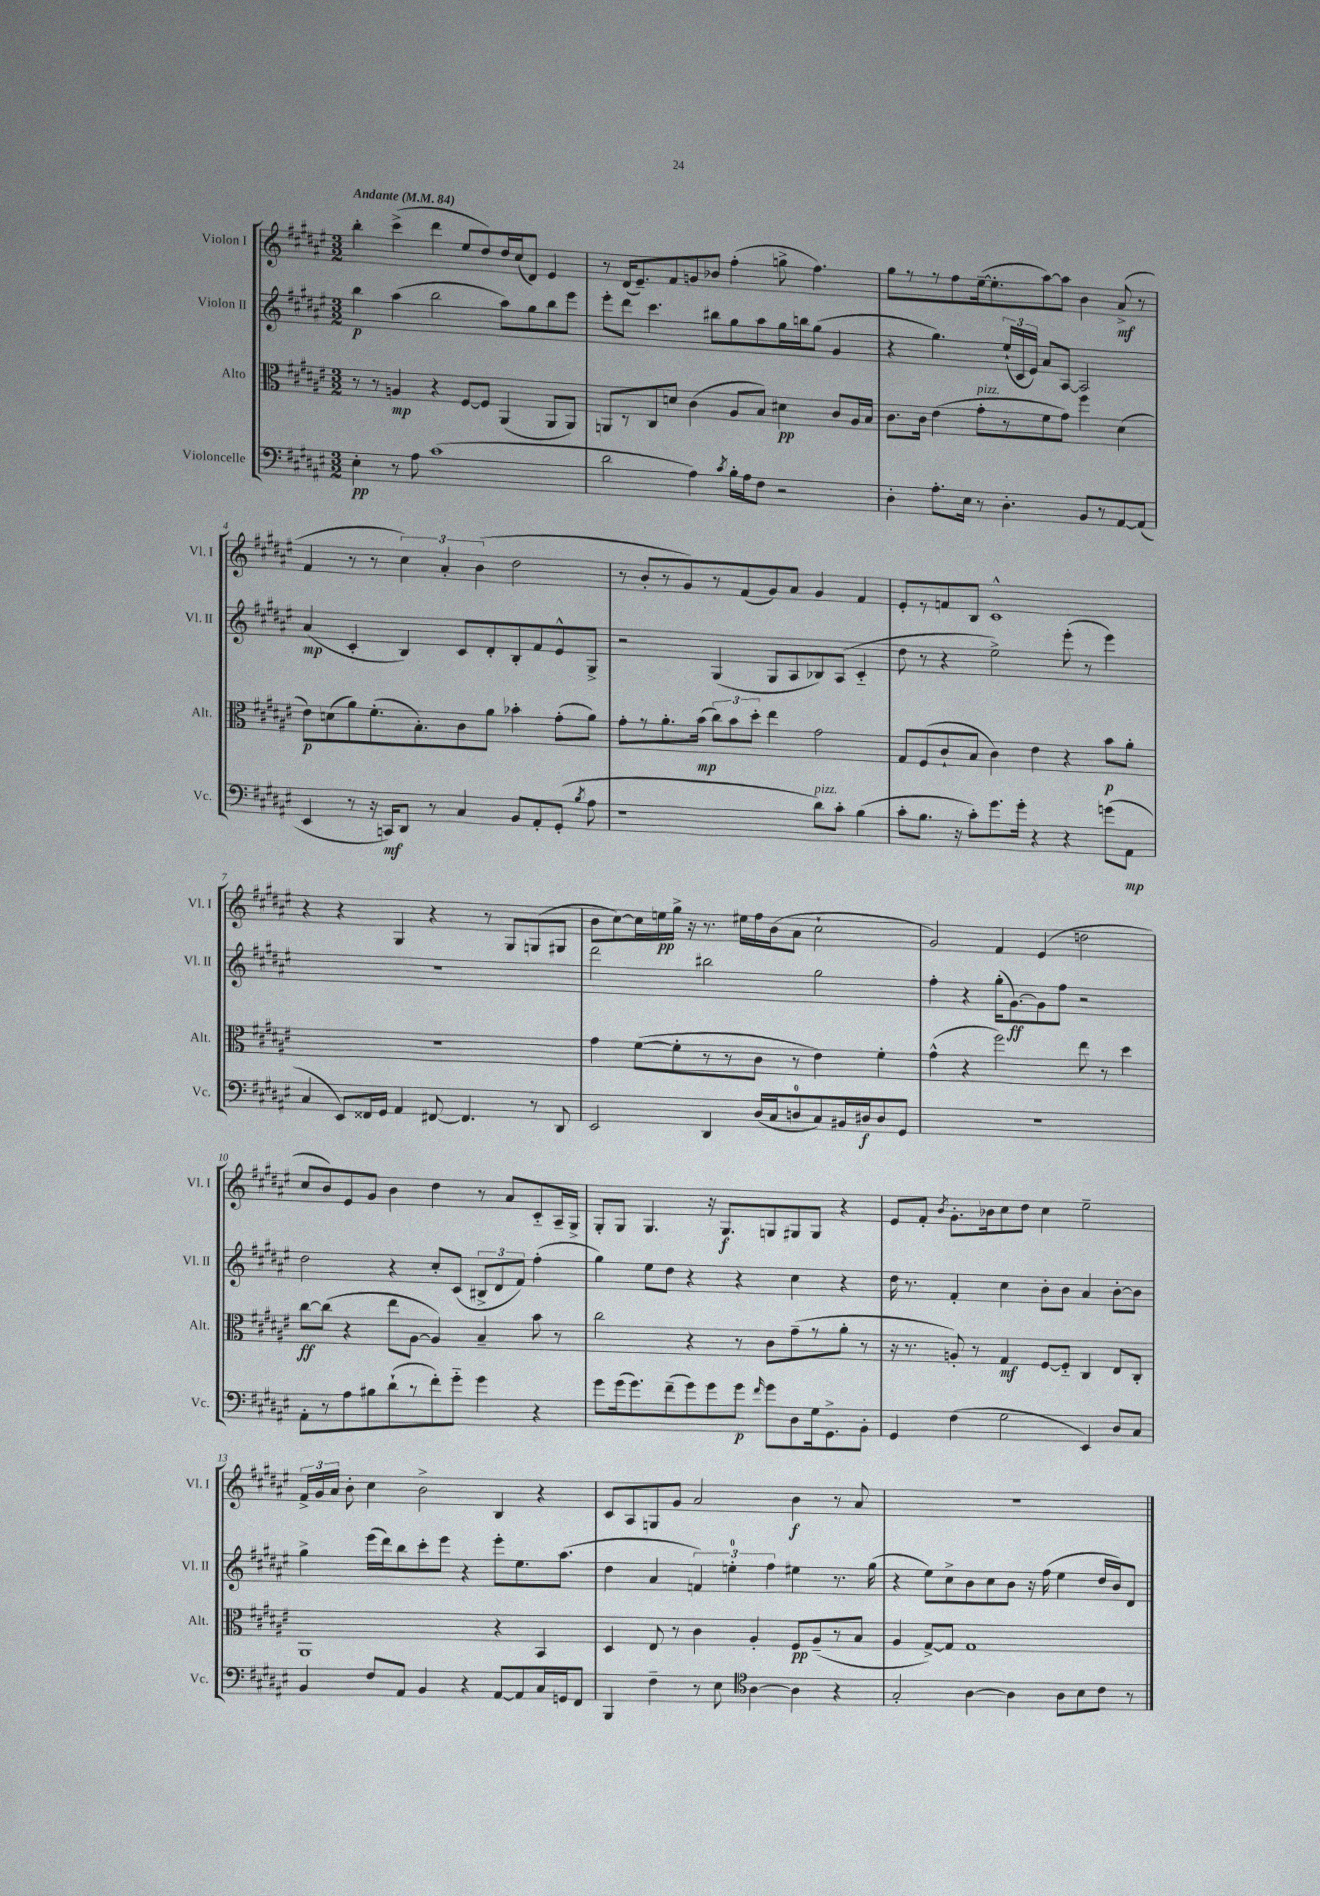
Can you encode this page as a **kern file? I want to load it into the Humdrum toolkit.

**kern	**kern	**kern	**kern
*staff4	*staff3	*staff2	*staff1
*clefF4	*clefC3	*clefG2	*clefG2
*k[f#c#g#d#a#e#]	*k[f#c#g#d#a#e#]	*k[f#c#g#d#a#e#]	*k[f#c#g#d#a#e#]
*M3/2	*M3/2	*M3/2	*M3/2
*MM84	*MM84	*MM84	*MM84
4E#'	8r	4bb	4bb'
.	8r	.	.
8r	4A	(4aa#	(4ccc#^
8A#	.	.	.
(1c#	4r	2bb	4ddd#
.	[8F#	.	8ee#
.	8F#]	.	8dd#)
.	(4AA#	8aa#)	16dd#
.	.	.	(16cc#
.	.	8gg#	8d#)
.	8AA#	8bb	4e#
.	8AA#)	8eee#	.
=	=	=	=
2d#	8AA	8eee#'	8r
.	8r	8ddd#	(16d#
.	.	.	8.e#~)
.	8C#	4.ccc#	.
.	8d	.	8f#
4A#)	(4c#	.	8g
.	.	8bb#	8b-
8qc#	.	.	.
16B'	8A#	8gg#	(4ff#'
16A#	.	.	.
8F#	8B)	8aa#	.
2r	4d#	16gg#	8gg^
.	.	16bb	.
.	.	(8gg#	4.ff#)
.	8c#	4g#	.
.	16A#	.	.
.	16B	.	.
=	=	=	=
4D#'	8.c#	4r	8gg#
.	.	.	8r
.	16c#	.	.
8.A#'	(4e#	4.gg#)	8r
.	.	.	8ff#
16E#	.	.	.
8r	8g#'	.	([16ee#~
.	.	.	8.ee#']
4.D#'	8r	(24ee#`	.
.	.	24c#	.
.	.	24e#)	.
.	8f#	8a#	[8aa#)
.	8g#)	[8A#	8aa#]
8BB	4ff#	2A#]	4b
8r	.	.	.
[8AA#	(4d#	.	(8a#^
(8AA#]	.	.	8r
=	=	=	=
4EE#	8e#)	(4a#	4f#
.	(8d	.	.
8r	8a#)	4c#'	8r
16r	(8.f#'	.	8r
16CC)	.	.	.
8DD#	.	4B)	6cc#)
.	8.B')	.	.
8r	.	.	.
.	.	.	6a#'
4C#	8c#	8c#	.
.	.	.	(6b
.	8a#	8d#'	.
8BB	4b-'	8B'	2dd#
8AA#'	.	8f#	.
(8GG#'	(8g#'	8e#^^	.
8qB	.	.	.
8A#	8a#)	8G#^	.
=	=	=	=
1r	8g#'	2r	8r
.	8r	.	8b'
.	8.a#'	.	8r
.	.	.	8g#)
.	(16b	.	.
.	12cc#)	(4G#	8r
.	12b	.	.
.	.	.	(8f#
.	12dd#'	.	.
.	4ee#	8G#	8g#)
.	.	8A#	8a#
8d#)	2g#	8B-)	4g#
8c#'	.	(8A#	.
(4B	.	4c#'~	4f#
=	=	=	=
8c#'	8G#	8dd#	8e#'
8.B	(8F#	8r	8r
.	8c#`	4r	8f
16r	.	.	.
8c#')	8B	.	8B
8.g#	4c#)	2ee#^)	1c#^^
16g#'	.	.	.
4r	4e#	.	.
4r	4r	(8eee#'	.
.	.	8r	.
(8g	8b	4eee#)	.
8AA#	8a#'	.	.
=	=	=	=
4C#	1.r	1.r	4r
8EE#)	.	.	4r
16FF##	.	.	.
16GG#	.	.	.
4AA#	.	.	4G#
[8FF#	.	.	4r
4.FF#]	.	.	.
.	.	.	8r
.	.	.	8G#
8r	.	.	(8G
8DD#	.	.	8G#
=	=	=	=
2EE#	4g#	2ddd#	8b
.	.	.	[8cc#)
.	([8f#	.	16cc#]
.	.	.	16ee
.	8f#']	.	16gg#^
.	.	.	16r
4DD#	8r	2bb#	8.r
.	8r	.	.
.	.	.	16ee#
(16D#	8c#	.	16ff#
16C#	.	.	(16b
8D	8r	.	8a#
8C#)	4e#)	2gg#	2cc#`
16BB#	.	.	.
16D#	.	.	.
8D#	4f#'	.	.
8GG#	.	.	.
=	=	=	=
1.r	(4g#^^	4ff#'	2g#)
.	4r	4r	.
.	2ff#)	(16gg#'	4f#
.	.	[8.g#)	.
.	.	8g#]	(4e#
.	.	8ff#	.
.	8ee#	2r	2dd
.	8r	.	.
.	4dd#	.	.
=	=	=	=
8AA#'	[8cc#	2dd#	8cc#
8r	(8cc#]	.	8b)
8A#	4r	.	8e#
8B#	.	.	8g#
(8d#`	8ee#	4r	4b
8r	[8A#	.	.
8f#')	4A#])	8cc#'	4dd#
8g#'~	.	(8c#	.
4g#	4B~	12B#^	8r
.	.	12d#	.
.	.	.	8a#
.	.	12f#)	.
4r	8b	(4ff#'	8c#'~
.	8r	.	16A#~
.	.	.	16G#^
=	=	=	=
8g#	2cc#	4gg#)	8G#'
(16g#	.	.	8G#
8.g#)	.	.	.
.	.	8ee#	4.G#
(8f#~	.	8dd#	.
8g#)	4r	4r	.
8g#	.	.	16r
.	.	.	8.G#
8g#	8r	4r	.
16qqf#	.	.	.
8g#	8c#	.	8G
8D#	(8g#~	4cc#	8G#
16G#	8r	.	8G#
8.GG#^	.	.	.
.	8a#'	4r	4r
8BB'	8r	.	.
=	=	=	=
4GG#	16r	16dd#	8e#
.	8.r	8.r	.
.	.	.	8f#'
.	.	.	8qb
(4F#	8A')	4f#'	8.g#'
.	8r	.	.
.	.	.	16b-
2G#	4G#	4cc#	8cc#
.	.	.	8dd#
.	[8F#	8b'	4cc#
.	8F#'~]	8b	.
4EE#)	4C#	4a#	2ee#~
8D#	8E#	[8b'	.
8C#	8C#'	8b]	.
=	=	=	=
4BB	1AA#	4gg#^	24f#^
.	.	.	24g#
.	.	.	24a#
.	.	.	8b'
8F#	.	(16eee#	4cc#
.	.	16ddd#)	.
8AA#	.	8bb	.
4BB	.	8ccc#'	2b^
.	.	8eee#	.
4r	.	4r	.
[8AA#	4r	8eee#'	4B
8AA#]	.	8.ee#	.
16C#	4BB	.	4r
16GG	.	(8.aa#	.
8FF#	.	.	.
=	=	=	=
4BBB	4D#	4dd#	8c#
.	.	.	8A#
4F#~	8E#	4a#	8G
.	8r	.	8g#
8r	4c#	6f)	2a#
8E#	.	.	.
.	.	6ee'	.
*clefC4	*	*	*
[4A#	4A#'	.	.
.	.	6ff#	.
4A#]	8F#	4ee#	4b
.	(8A#~	.	.
4r	8r	8.r	8r
.	8B	.	8a#
.	.	(16gg#	.
=	=	=	=
2G#'	4A#	4r	1.r
.	[8G#^)	8ee#)	.
.	8G#]	8cc#^	.
[4A#	1G#	8b	.
.	.	8cc#	.
4A#]	.	8b	.
.	.	16r	.
.	.	(16ff#	.
8A#	.	4ee#	.
8B	.	.	.
8c#	.	16dd#	.
.	.	16b)	.
8r	.	8d#	.
==	==	==	==
*-	*-	*-	*-
